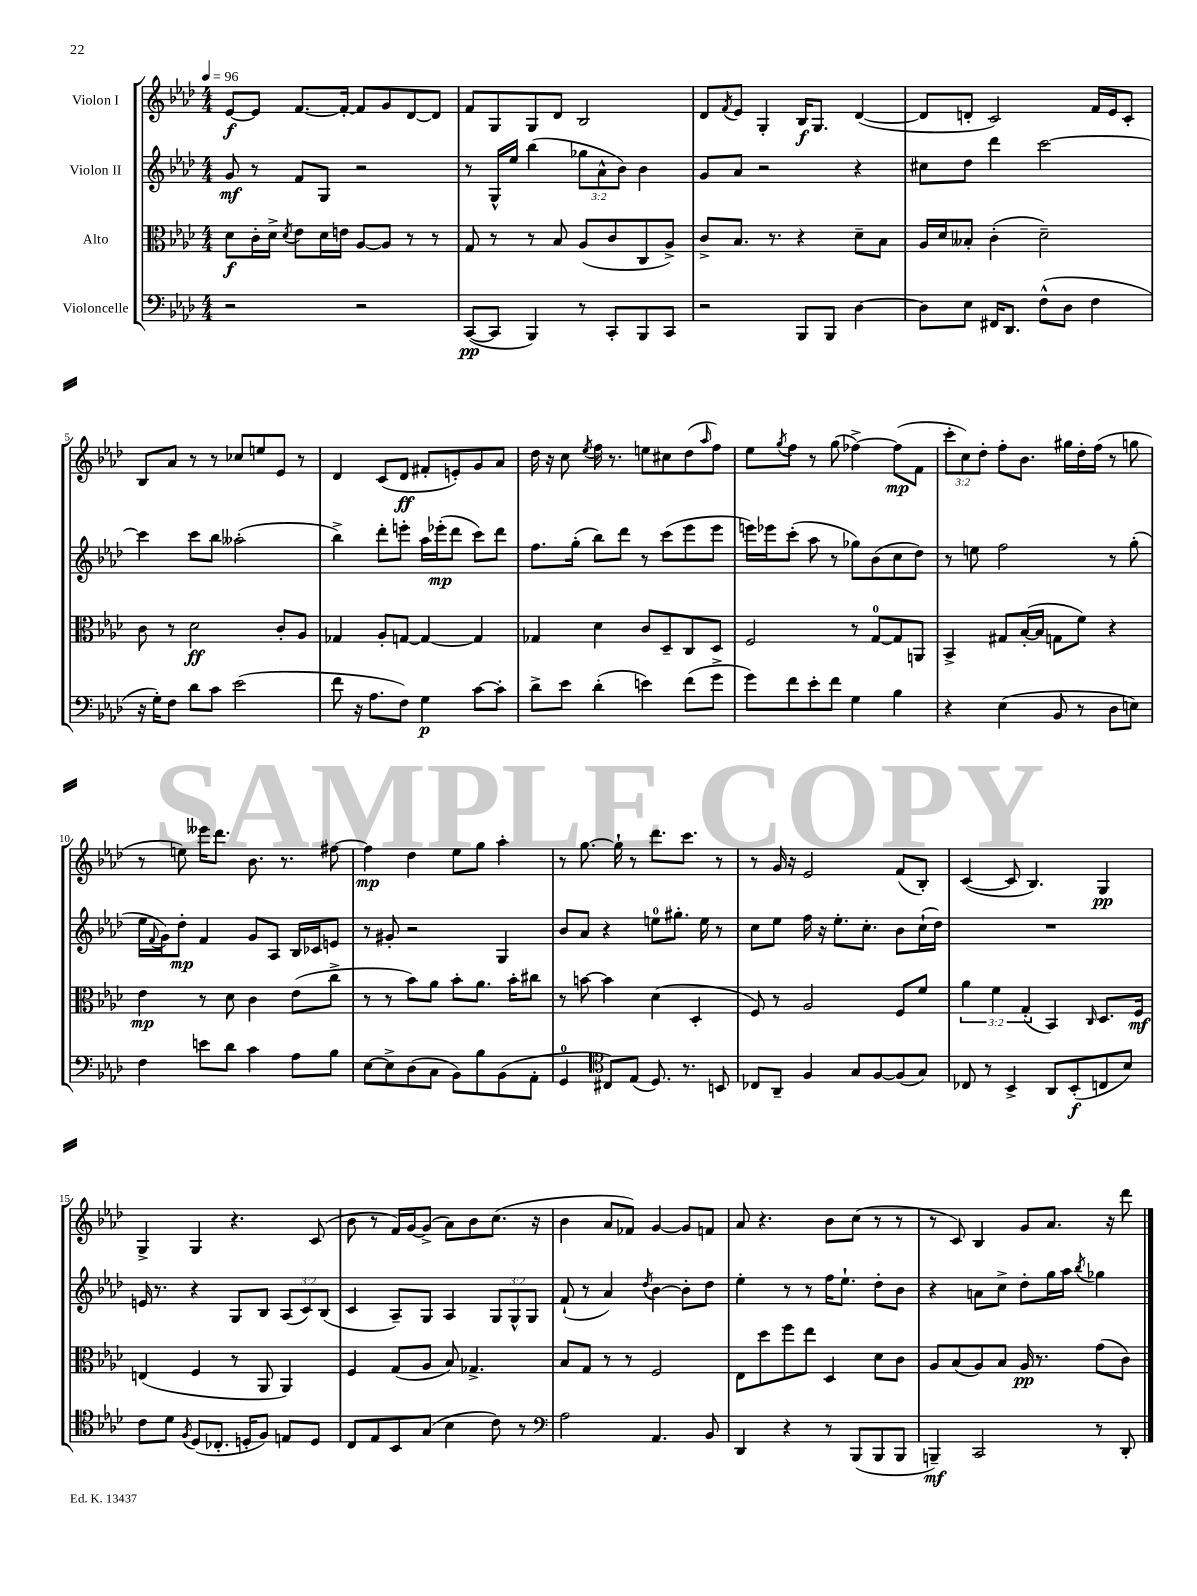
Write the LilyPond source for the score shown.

<<
\new StaffGroup <<
\new Staff = "s0" \with { instrumentName = "Violon I" } {
    \clef treble \key aes \major \numericTimeSignature \time 4/4 \override Staff.TupletNumber.text = #tuplet-number::calc-fraction-text \tempo 4 = 96
    ees'8~\f ees'8 f'8.~ f'16~-. f'8 g'8 des'8~ des'8 |
    f'8 g8 g8 des'8 bes2 |
    des'8 \acciaccatura { f'8 } ees'8 g4-. bes16\f g8. des'4~( |
    des'8 d'8-. c'2) f'16 ees'16 c'8-. |
    bes8 aes'8 r8 r8 ces''8 e''8 ees'8 r8 |
    des'4 c'8( des'8\ff fis'8-. e'8-.) g'8 aes'8 |
    des''16 r16 c''8 \acciaccatura { ees''8 } f''16 r8. e''8 cis''8 des''8( \grace { aes''16 } f''8) |
    ees''8 \acciaccatura { g''8 } f''8 r8 g''8( fes''4~->) fes''8\mp( f'8 |
    \tuplet 3/2 { c'''8-. c''8) des''8-. } f''8-. bes'8. gis''16 des''16-. f''16( r8 g''8 |
    r8 e''8) eeses'''16 des'''8. bes'8. r8. fis''8~ |
    fis''4\mp des''4 ees''8 g''8 aes''4-. |
    r8 g''8.~ g''16-! r8 des'''8. c'''8. r8 |
    r8 g'16 r16 ees'2 f'8( bes8-.) |
    c'4~( c'8 bes4.) g4\pp |
    g4-> g4 r4. c'8( |
    bes'8 r8 f'16) g'16~ g'8->( aes'8) bes'8 c''8.( r16 |
    bes'4 aes'8 fes'8) g'4~ g'8 f'8 |
    aes'8 r4. bes'8 c''8( r8 r8 |
    r8 c'8) bes4 g'8 aes'8. r16 des'''8 \bar "|." |
}
\new Staff = "s1" \with { instrumentName = "Violon II" } {
    \clef treble \key aes \major \numericTimeSignature \time 4/4 \override Staff.TupletNumber.text = #tuplet-number::calc-fraction-text
    g'8\mf r8 f'8 g8 r2 |
    r8 g16-^ ees''16 bes''4( \tuplet 3/2 { ges''8 aes'8-^ bes'8) } bes'4 |
    g'8 aes'8 r2 r4 |
    cis''8 des''8 des'''4 c'''2~ |
    c'''4 c'''8 bes''8 aeses''2-.( |
    bes''4->) des'''8-. e'''8-. aes''16 ees'''16-.\mp( des'''8 c'''8) des'''8 |
    f''8. g''16-.( bes''8) des'''8 r8 c'''8( ees'''8 ees'''8 |
    e'''16) ees'''16 c'''8-.( aes''8 r8 ges''8) bes'8( c''8 des''8) |
    r8 e''8 f''2 r8 g''8-.( |
    ees''16 \appoggiatura { f'8 } g'16) des''8-.\mp f'4 g'8 aes8 bes16 ces'16 e'8 |
    r8 gis'8-. r2 g4 |
    bes'8 aes'8 r4 e''8-0 gis''8.-. e''16 r8 |
    c''8 ees''8 f''16 r16 ees''8.-. c''8.-. bes'8 c''16-!( des''16) |
    R1 |
    e'16 r8. r4 g8 bes8 \tuplet 3/2 { aes8( c'8) bes8( } |
    c'4 aes8--) g8 aes4 \tuplet 3/2 { g8 g8-^ g8 } |
    f'8-!( r8 aes'4) \acciaccatura { des''8 } bes'4~ bes'8-. des''8 |
    ees''4-. r8 r8 f''16 ees''8.-! des''8-. bes'8 |
    r4 a'8 c''8-> des''8-. g''16 aes''16 \acciaccatura { bes''8 } ges''4 \bar "|." |
}
\new Staff = "s2" \with { instrumentName = "Alto" } {
    \clef alto \key aes \major \numericTimeSignature \time 4/4 \override Staff.TupletNumber.text = #tuplet-number::calc-fraction-text
    des'8\f c'16-. des'16-> \acciaccatura { des'8 } ees'8 des'16 e'16 aes8~ aes8 r8 r8 |
    g8 r8 r8 bes8 aes8( c'8 c8 aes8->) |
    c'8-> bes8. r8. r4 des'8-- bes8 |
    aes16 des'16 beses8-. c'4-.( des'2--) |
    c'8 r8 des'2\ff c'8-. aes8 |
    ges4 aes8-. g8~ g4~ g4 |
    ges4 des'4 c'8 des8-- c8 des8 |
    f2 r8 g8-0~ g8 a,8 |
    bes,4-> gis8 bes16~-.( bes16 g8 f'8) r4 |
    ees'4\mp r8 des'8 c'4 ees'8( c''8-> |
    r8 r8 bes'8) aes'8 bes'8-. aes'8. bes'16-. cis''8 |
    r8 b'8~ b'4 des'4( des4-. |
    f8) r8 aes2 f8 f'8 |
    \tuplet 3/2 { aes'4 f'4 g4-.( } bes,4) \grace { c16 } des8. f16\mf |
    e4( f4 r8 aes,8 aes,4) |
    f4 g8( aes8 bes8) ges4.-> |
    bes8 g8 r8 r8 f2 |
    ees8 des''8 f''8 ees''8 des4 des'8 c'8 |
    aes8 bes8( aes8) bes8 aes16\pp r8. g'8( c'8) \bar "|." |
}
\new Staff = "s3" \with { instrumentName = "Violoncelle" } {
    \clef bass \key aes \major \numericTimeSignature \time 4/4
    r2 r2 |
    c,8~\pp( c,8 bes,,4) r8 c,8-. bes,,8 c,8 |
    r2 bes,,8 bes,,8 des4~ |
    des8 ees8 fis,16 des,8. f8-^( des8 f4 |
    r16 g16-.) f8 des'8 c'8 ees'2( |
    f'8 r16 aes8. f8) g4\p c'8~ c'8-. |
    des'8-> ees'8 des'4-.( e'4) f'8( g'8-> |
    g'8) f'8 ees'8-. f'8 g4 bes4 |
    r4 ees4( bes,8 r8 des8 e8) |
    f4 e'8 des'8 c'4 aes8 bes8 |
    ees8~ ees8-> des8( c8 bes,8) bes8 bes,8( aes,8-. |
    g,4-0 \clef tenor cis8) ees8( des8.) r8. b,8 |
    ces8 aes,8-- f4 g8 f8~ f8( g8) |
    ces8 r8 bes,4-> aes,8 bes,8-.\f( c8 bes8) |
    c'8 des'8 \acciaccatura { f8 } des8( ces8.-. d16-. f8) e8 d8 |
    c8 ees8 bes,8 g8( bes4 c'8) r8 |
    \clef bass aes2 aes,4. bes,8 |
    des,4 r4 r8 bes,,8( bes,,8 bes,,8 |
    b,,4--\mf) c,2 r8 des,8-. \bar "|." |
}
>>
>>
